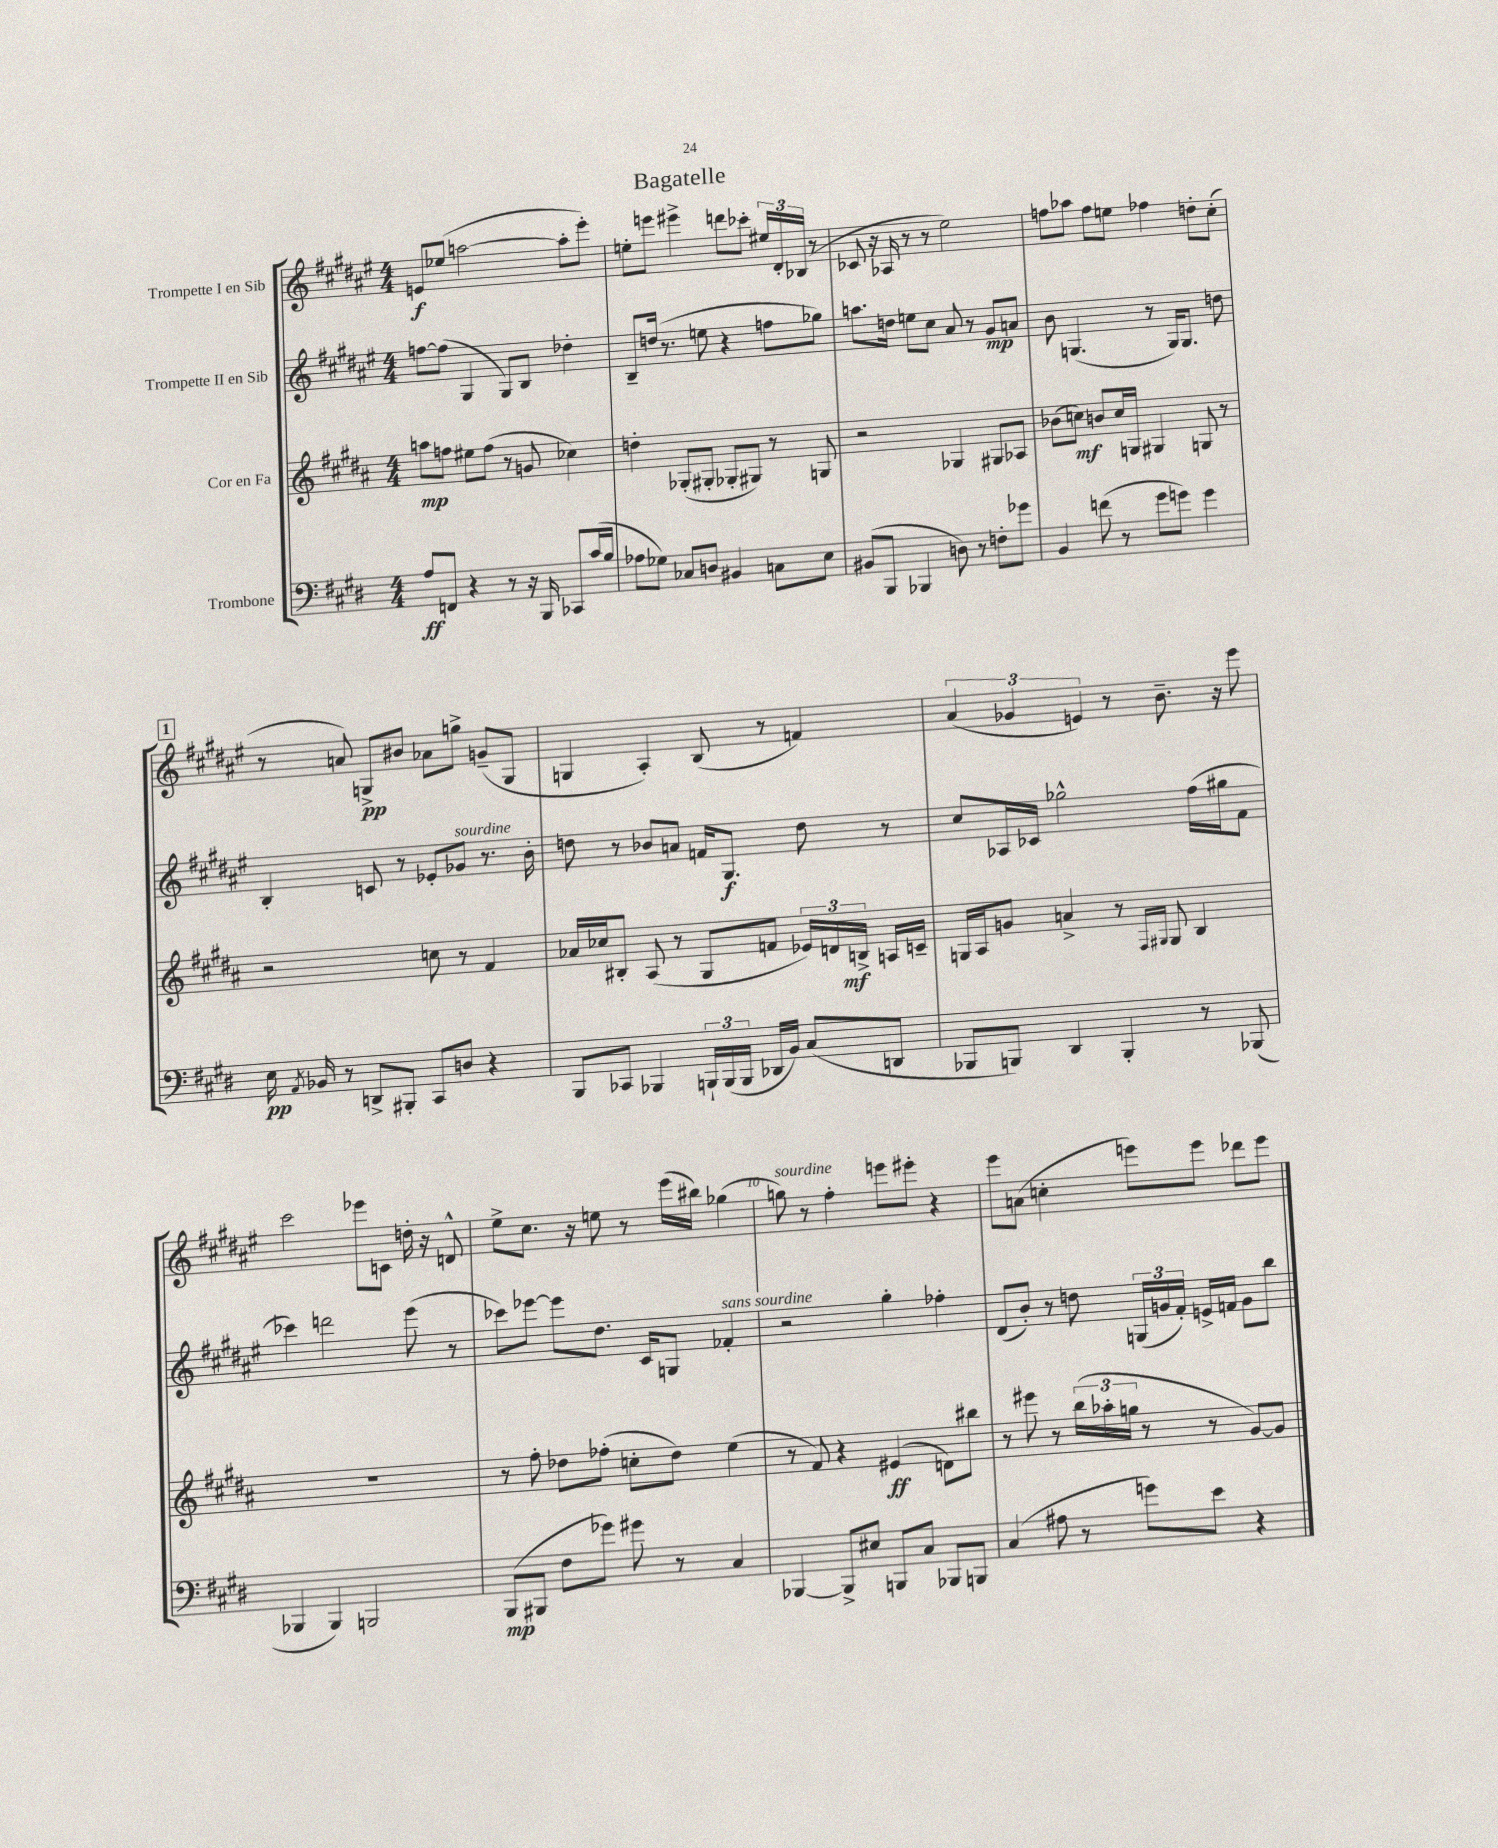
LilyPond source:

\header { title = "Bagatelle" }
<<
\new StaffGroup <<
\new Staff = "s0" \with { instrumentName = "Trompette I en Sib" } {
    \clef treble \key fis \major \numericTimeSignature \time 4/4
    \autoBeamOff e'8[\f ees''8]( a''2~ a''8[-. eis'''8]-.) |
    e''8[-. e'''8] eis'''4-> d'''8[ ces'''8]-. \tuplet 3/2 { eis''16[ dis'16-. bes16]( } r8 |
    ces'8 r16 aes16 r8 r8 eis''2) |
    f''8[ aes''8] f''8[ e''8] fes''4 d''8[-. cis''8]-.( |
    \mark \markup { \box "1" } r8 a'8) g8[->\pp bis'8] aes'8[ g''8]-> g'8[--( g8] |
    g4 ais4-.) b8( r8 f'4) |
    \tuplet 3/2 { ais'4( ges'4 e'4) } r8 b'8.-- r16 eis'''8 |
    cis'''2 ees'''8[ c'8] d''16-. r16 d'8-^ |
    eis''8[-> cis''8.] r16 e''8 r8 eis'''16[( bis''16]) ges''4( |
    g''8^\markup { \italic "sourdine" }) r8 fis''4-. e'''8[ eis'''8]-. r4 |
    eis'''8[ a'8]( c''4-. e'''8[) e'''8] des'''8[ e'''8] \bar "|." |
}
\new Staff = "s1" \with { instrumentName = "Trompette II en Sib" } {
    \clef treble \key fis \major \numericTimeSignature \time 4/4
    \autoBeamOff f''8[~ f''8]( gis4 gis8[) b8] des''4-. |
    b8[-- d''16]( r8. e''8 r4 f''8[ ges''8]) |
    a''8.[ d''16] e''8[ cis''8] ais'8 r8 gis'8[\mp a'8] |
    b'8 g4.( r8 g16[) g8.] d''8 |
    \mark \markup { \box "1" } b4-. c'8 r8 ees'8[-. ges'8]^\markup { \italic "sourdine" } r8. b'16-. |
    d''8 r8 bes'8[ a'8] f'16[ gis8.]\f d''8 r8 |
    cis''8[ aes16 ces'16] ges''2-^ fis''16[( gis''16 fis'8] |
    ces'''4) d'''2 eis'''8( r8 |
    ces'''8[) ees'''8]~ ees'''8[ dis''8.] cis'16[ g8] fes'4-.^\markup { \italic "sans sourdine" } |
    r2 gis''4-. fes''4-. |
    dis'8[( b'8]-.) r8 d''8 \tuplet 3/2 { g16[( g'16 fis'16]-.) } e'16[-> f'16] g'8[ b''8] \bar "|." |
}
\new Staff = "s2" \with { instrumentName = "Cor en Fa" } {
    \clef treble \key b \major \numericTimeSignature \time 4/4
    \autoBeamOff a''8[\mp f''8] eis''8[ f''8]( r8 g'8 ces''4) |
    d''4-. ges8[-.( gis8]-. ges8[-. gis8]) r8 g8 |
    r2 ges4 gis8[ aes8] |
    bes'8[( c''8]\mf) b'8[ c''16 g16] gis4 g8 r8 |
    \mark \markup { \box "1" } r2 c''8 r8 fis'4 |
    aes'16[ ces''16 bis8]-. ais8( r8 gis8[ f'8] \tuplet 3/2 { ees'16[) d'16 b16]->\mf } a16[ c'16]-- |
    g16[ ais16 g'8] a'4-> r8 \grace { fis16[ gis16] } gis8 b4 |
    R1 |
    r8 fis''8-. des''8[ fes''8]-.( c''8[-. des''8]) e''4( |
    r8 fis'8) r4 eis'4\ff( d'8[) bis''8] |
    r8 eis'''8 r8 \tuplet 3/2 { b''16[( aes''16-. g''16] } r8 r8 gis'8[~) gis'8] \bar "|." |
}
\new Staff = "s3" \with { instrumentName = "Trombone" } {
    \clef bass \key e \major \numericTimeSignature \time 4/4
    \autoBeamOff a8[\ff f,8] r4 r8 r16 b,,16 ces,8[ cis'16( b16] |
    aes8[ ges8]) ces8[ d8] bis,4 c8[ e8] |
    bis,8[( b,,8] bes,,4 d8) r8 f8[-. ges'8] |
    b,4 f'8( r8 gis'8[ g'8]) g'4 |
    \mark \markup { \box "1" } e16\pp \acciaccatura { a,8 } bes,16 r8 d,8[-> bis,,8]-. cis,8[ d8] r4 |
    b,,8[ ces,8] bes,,4 \tuplet 3/2 { b,,16[-! b,,16( b,,16] } des,16[ b,16]) cis8[( d,8] |
    bes,,8[ b,,8]) dis,4 b,,4-. r8 bes,,8( |
    bes,,4 bes,,4) b,,2 |
    b,,8[\mp( bis,,8] fis8[ ges'8]) gis'8 r8 cis4 |
    bes,,4~ bes,,8[-> eis8] b,,8[ cis8] bes,,8[ b,,8] |
    cis4( ais8 r8 g'8[) e'8] r4 \bar "|." |
}
>>
>>
\layout { \context { \Score \override BarNumber.break-visibility = ##(#f #t #t) barNumberVisibility = #(every-nth-bar-number-visible 5) } }
